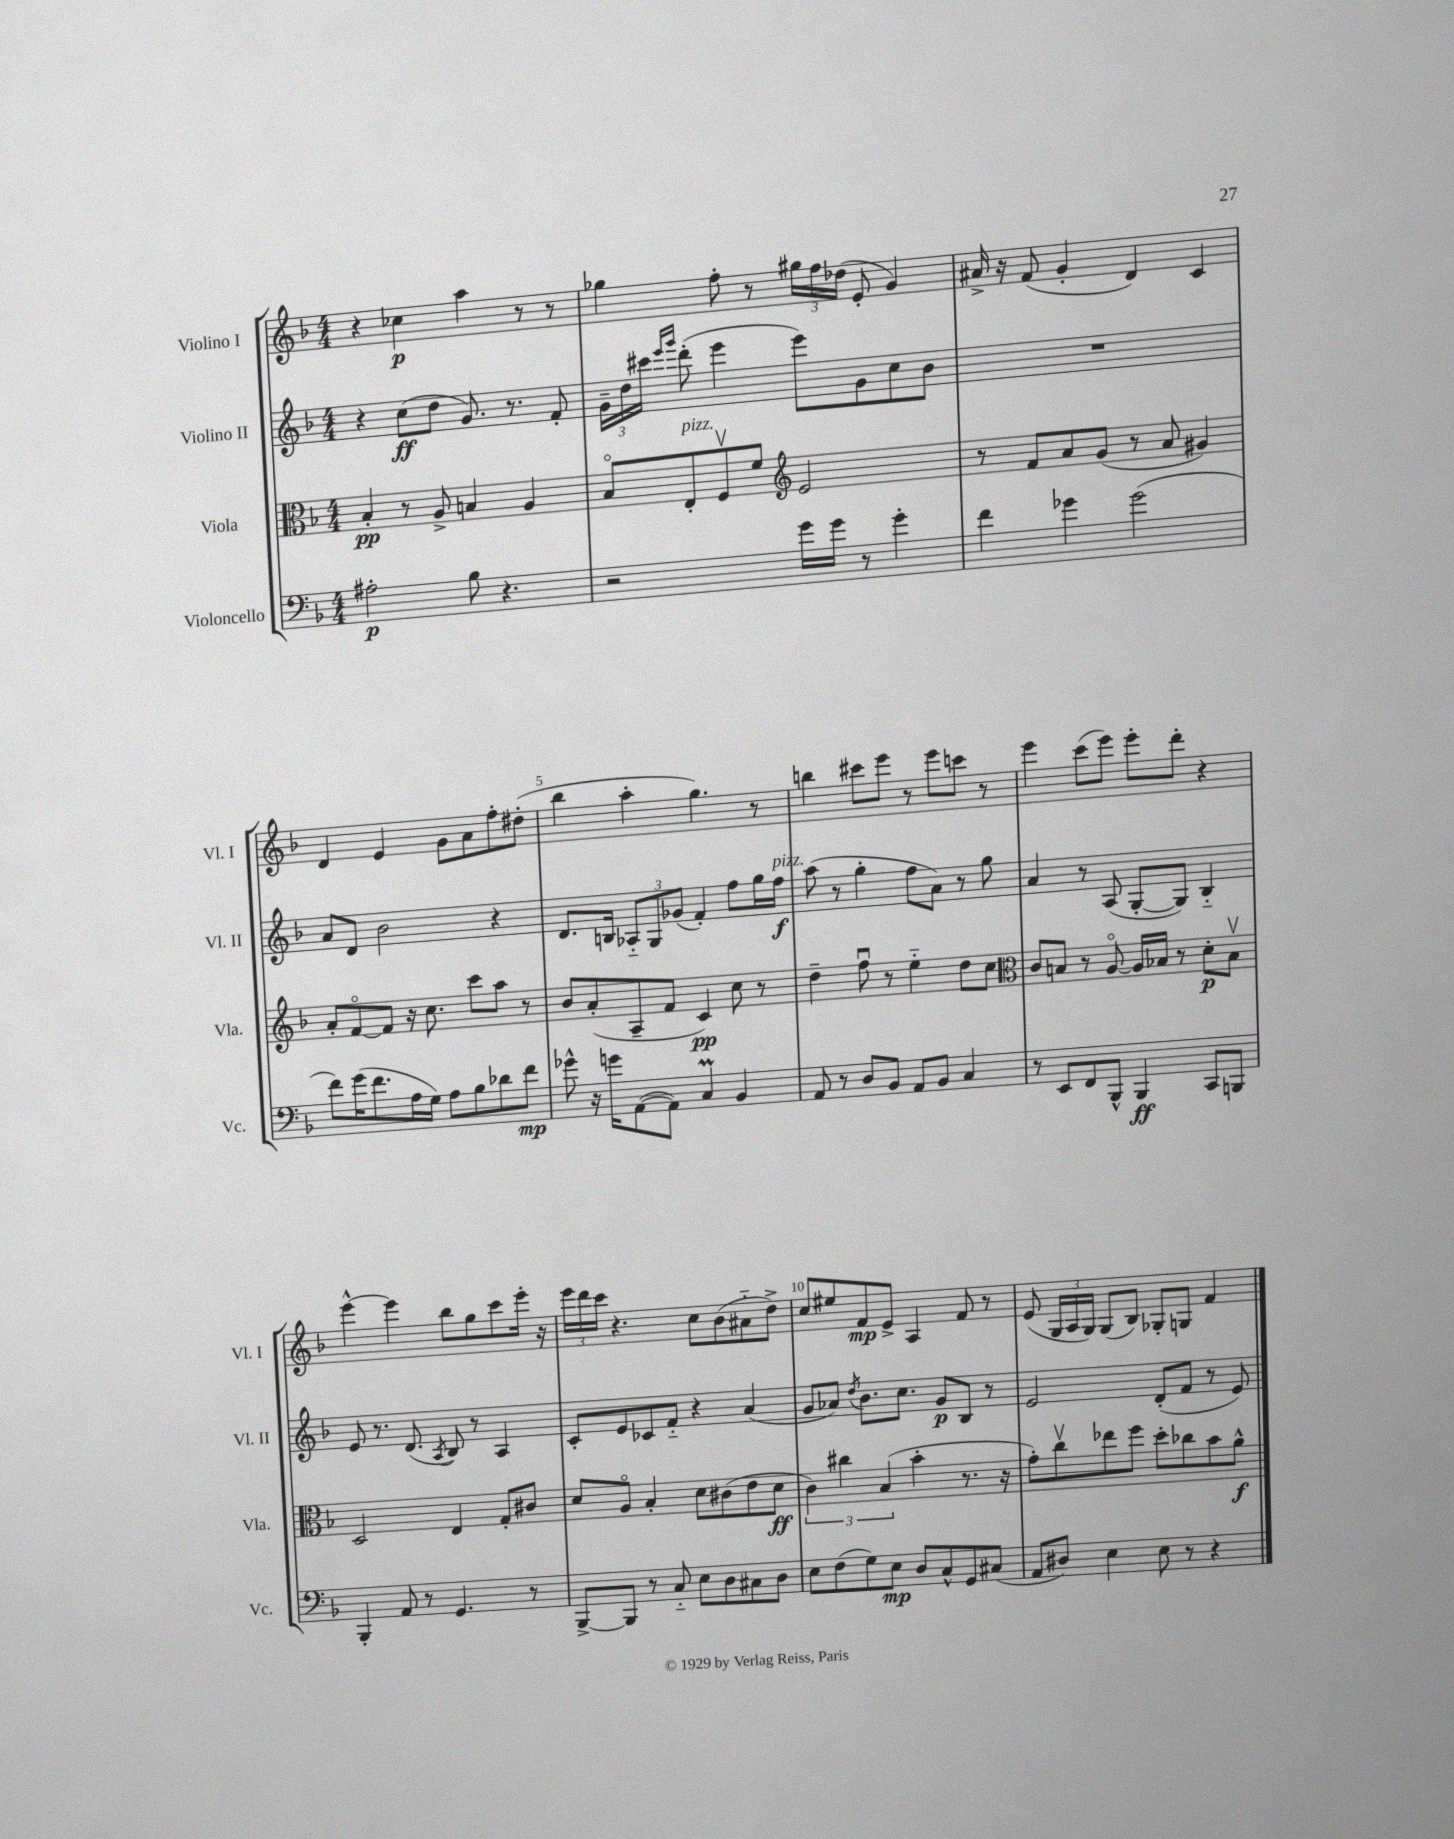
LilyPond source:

<<
\new StaffGroup <<
\new Staff = "s0" \with { instrumentName = "Violino I" shortInstrumentName = "Vl. I" } {
    \clef treble \key f \major \numericTimeSignature \time 4/4
    \autoBeamOff r4 ces''4\p a''4 r8 r8 |
    ges''4 f''8-. r8 \tuplet 3/2 { gis''16[ f''16 des''16]( } e'8-. g'4) |
    ais'16-> r16 f'8( g'4-. d'4) c'4 |
    d'4 e'4 g'8[ a'8 f''8-. dis''8]-.( |
    bes''4 a''4-. g''4.) r8 |
    b''4 cis'''8[ e'''8] r8 e'''8[ c'''8] r8 |
    e'''4 c'''8[( e'''8]) e'''8[-. d'''8]-. r4 |
    e'''4~-^ e'''4 bes''8[ g''8 c'''8 e'''16]-. r16 |
    \tuplet 3/2 { e'''16[ d'''16 c'''16] } r4. c''8[ bes'8( ais'8-_ d''8]->) |
    c''8[ eis''8 f'8\mp e'8]-> a4 f'8 r8 |
    e'8( \tuplet 3/2 { g16[ a16 g16]) } g8[( bes8]) ges8[-. g8] f'4 \bar "|." |
}
\new Staff = "s1" \with { instrumentName = "Violino II" shortInstrumentName = "Vl. II" } {
    \clef treble \key f \major \numericTimeSignature \time 4/4
    \autoBeamOff r4 c''8[\ff( d''8] g'8.) r8. f'8-. |
    \tuplet 3/2 { g'16[-- d''16 cis'''16] } \grace { e'''16[ g'''16] } d'''8-.( e'''4 e'''8[) g'8 c''8 bes'8] |
    R1 |
    a'8[ d'8] bes'2 r4 |
    d'8.[ b16] \tuplet 3/2 { aes8[-_ g8 ges'8]( } f'4-.) f''8[ g''16 f''16]\f^\markup { \italic "pizz." } |
    a''8( r8 g''4-. f''8[ a'8]) r8 g''8 |
    a'4 r8 a8( g8[~-. g8]) bes4-_ |
    e'8 r8. d'8.( \acciaccatura { a8 } bes8) r8 a4 |
    c'8[-. e'8 ces'8 f'8]-_ r4 a'4( |
    g'8[ aes'8]) \acciaccatura { d''8 } bes'8.[ c''8.] g'8[\p bes8] r8 |
    e'2 d'8[-.( f'8] r8 e'8) \bar "|." |
}
\new Staff = "s2" \with { instrumentName = "Viola" shortInstrumentName = "Vla." } {
    \clef alto \key f \major \numericTimeSignature \time 4/4
    \autoBeamOff bes4-.\pp r8 a8-> b4 a4 |
    bes8[\flageolet e8-.^\markup { \italic "pizz." } f8\upbow f'8] \clef treble e'2 |
    r8 f'8[ a'8 g'8]( r8 a'8 gis'4) |
    a'8[-. f'8~\flageolet f'8] r16 c''8. c'''8[ a''8] r8 |
    bes'8[ a'8-.( a8-- f'8] c'4\pp) c''8 r8 |
    d''4-- f''8\downbow r8 e''4-_ d''8[ c''8] |
    \clef alto c'8[ b8] r8 a8~\flageolet a16[ bes16] r8 d'8[-.\p bes8]\upbow |
    d2 e4 g8[-. cis'8] |
    d'8[ a8]\flageolet bes4-. d'8[ cis'8( e'8 d'8]\ff |
    \tuplet 3/2 { c'4) cis''4 bes4( } bes'4-. r8. r16 |
    g'8[-.) c''8\upbow ees''8 f''8] d''8[-. ces''8 bes'8 a'8]-^\f \bar "|." |
}
\new Staff = "s3" \with { instrumentName = "Violoncello" shortInstrumentName = "Vc." } {
    \clef bass \key f \major \numericTimeSignature \time 4/4
    \autoBeamOff ais2-.\p bes8 r4. |
    r2 g'16[ g'16] r8 g'4-. |
    f'4 ges'4 ges'2( |
    f'8[) g'16( f'8. a16 g16]) a8[ bes8 des'8 f'8]\mp |
    ges'8-^ r16 g'16[ a,8~( a,8]) c4\prall bes,4 |
    a,8 r8 d8[ bes,8] a,8[ bes,8] c4 |
    r8 e,8[ f,8 bes,,8]-^ bes,,4\ff c,8[ b,,8] |
    bes,,4-. a,8 r8 g,4. r8 |
    bes,,8[~-> bes,,8] r8 c8-_ e8[ d8 cis8 d8] |
    e8[ f8( g8) e8]\mp d8[ c8-^ g,8 cis8]( |
    a,8[ dis8]) e4 e8 r8 r4 \bar "|." |
}
>>
>>
\layout { \context { \Score \override BarNumber.break-visibility = ##(#f #t #t) barNumberVisibility = #(every-nth-bar-number-visible 5) } }
